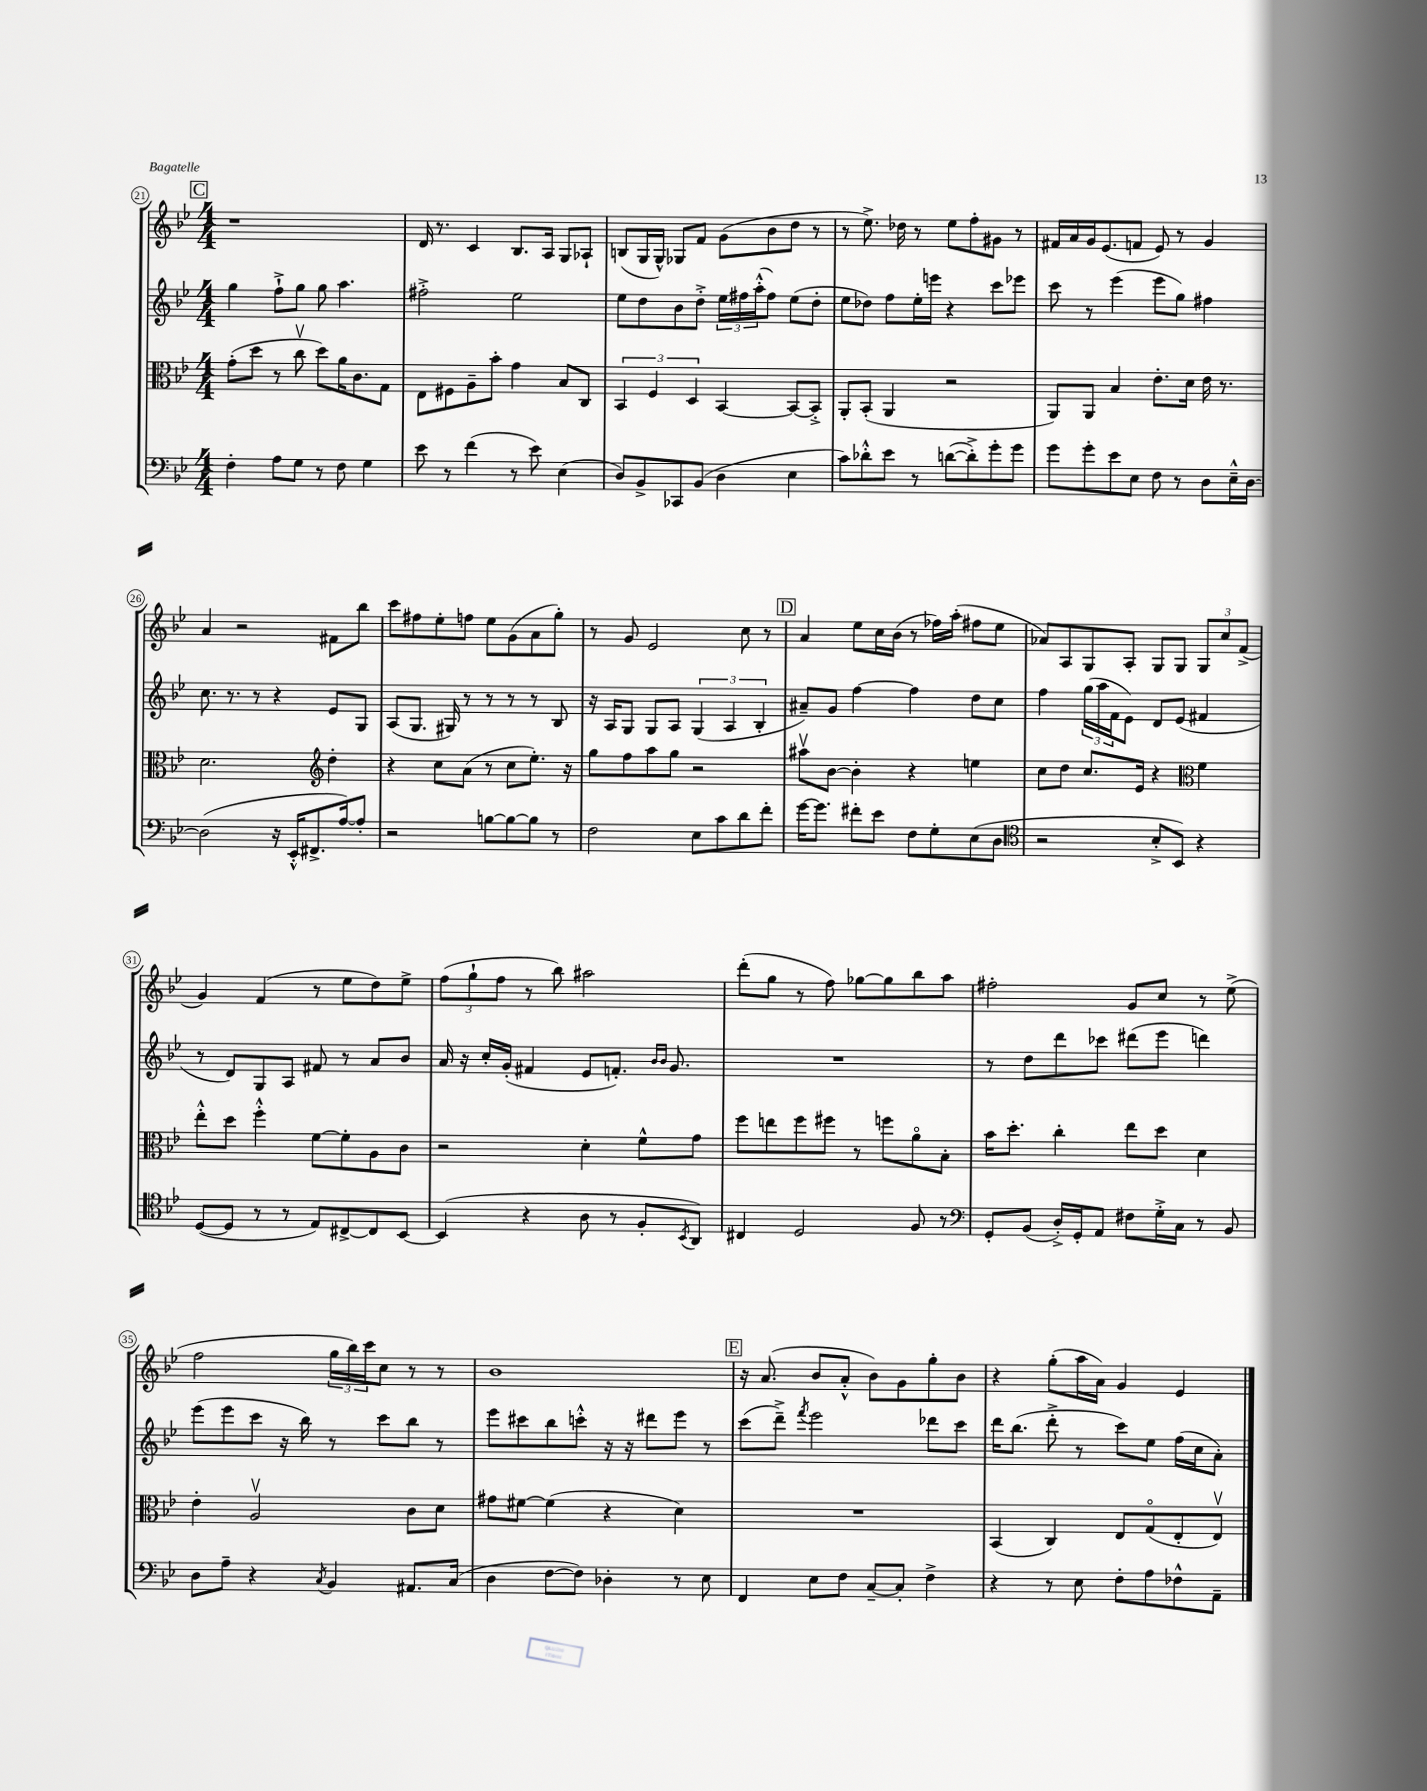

**kern	**kern	**kern	**kern
*staff4	*staff3	*staff2	*staff1
*clefF4	*clefC3	*clefG2	*clefG2
*k[b-e-]	*k[b-e-]	*k[b-e-]	*k[b-e-]
*M4/4	*M4/4	*M4/4	*M4/4
4F'	(8g'	4gg	1r
.	8dd	.	.
8A	8r	8ff`^	.
8G	8ccv	8gg	.
8r	8dd)	8gg	.
8F	16a	4.aa	.
.	8.c	.	.
4G	.	.	.
.	8G	.	.
=	=	=	=
8e-	8E-	2ff#'^	16d
.	.	.	8.r
8r	8F#	.	.
(4f	8A~	.	4c
.	8b-'	.	.
8r	4g	2ee-	8.B-
8e-)	.	.	.
.	.	.	16A
(4E-	8B-	.	8G
.	8C	.	8A-`
=	=	=	=
8D)	6BB-	8ee-	(8B
8BB-^	.	8dd	16G
.	6F	.	.
.	.	.	16G^^)
8CC-	.	8b-	8G-
.	6D	.	.
(8BB-	.	8dd'^	8f
4D	[4BB-	24ee-	(8g
.	.	24ff#	.
.	.	(24aa'^^	.
.	.	8ff#)	8b-
4E-	8BB-_	(8ee-	8dd
.	8BB-'^]	8dd'	8r
=	=	=	=
8c)	8AA'	8ee-	8r
8d-'^^	(8BB-'	8dd-)	8.ee-^)
8e-	4AA	8ff	.
.	.	.	16dd-
8r	.	16ee-'	8r
.	.	16eee	.
([8d	2r	4r	8ee-
8d'^])	.	.	8ff'
8g'	.	8ccc	8g#
8g	.	8eee-	8r
=	=	=	=
8g	8AA)	8ccc	16f#
.	.	.	16a
8g'	8AA	8r	16g
.	.	.	(8.e-
8e-	4B-	(4eee-	.
8E-	.	.	8f
8F	8.e-'	8eee-	8e-)
8r	.	8gg)	8r
.	16d	.	.
8D	16e-	4ff#	4g
.	8.r	.	.
16E-~^^	.	.	.
[16D	.	.	.
=	=	=	=
(2D]	2.d	8.cc	4a
.	.	8.r	.
.	.	.	2r
.	.	8r	.
16r	.	4r	.
16EE-'^^	.	.	.
8.FF#^	.	.	.
*	*clefG2	*	*
.	4dd'	8e-	8f#
[16A)	.	.	.
8A']	.	8G	8bb-
=	=	=	=
2r	4r	(8A	8ccc
.	.	8.G	8ff#
.	8cc	.	8ee-'
.	.	16G#)	.
.	(8a	8r	8ff
[8B	8r	8r	8ee-
8B_	8cc	8r	(8g
8B]	8.ee-')	8r	8a
8r	.	8B-	8gg')
.	16r	.	.
=	=	=	=
2F	8gg	16r	8r
.	.	16A	.
.	8ff	8G	8g
.	8aa	8G	2e-
.	8gg	8A	.
8E-	2r	(6G	.
8c	.	.	.
.	.	6A	.
8d	.	.	8cc
.	.	6B-'	.
8f'	.	.	8r
=	=	=	=
[16g	8aa#v	8a#~)	4a
8.g]	.	.	.
.	[8b-	8g	.
8f#'	4b-']	[4ff	8ee-
8e-	.	.	16cc
.	.	.	(16b-
8F	4r	4ff]	8r
8G'	.	.	16ff-)
.	.	.	(16aa'
(8E-	4ee	8dd	8ff#
8D	.	8cc	8ee-
=	=	=	=
*clefC4	*	*	*
2r	8cc	4ff	8a-)
.	8dd	.	8A
.	8.cc	(24gg	8G
.	.	24aa	.
.	.	24f	.
.	.	8e-)	8A'
.	16e-	.	.
8B-'^	4r	8d	8G
8BB-)	.	(8e-	8G
*	*clefC3	*	*
4r	4f	4f#	12G
.	.	.	12cc
.	.	.	(12f^
=	=	=	=
([8D	8ee-'^^	8r	4g)
8D]	8dd	8d)	.
8r	4ff'^^	8G	(4f
8r	.	8A	.
8E-)	[8f	8f#	8r
[8C#^	8f']	8r	8ee-
8C#]	8A	8a	8dd)
[8BB-	8c	8b-	8ee-^
=	=	=	=
(4BB-]	2r	16a	(12ff
.	.	16r	.
.	.	.	12gg`
.	.	16cc'	.
.	.	.	12ff
.	.	(16g'	.
4r	.	4f#	8r
.	.	.	8bb-)
8A	4d'	8e-	2aa#
8r	.	8.f')	.
8F'	8f^^	.	.
.	.	16qqb-	.
.	.	16qqb-	.
.	.	8.g	.
8qBB-	.	.	.
8AA)	8g	.	.
=	=	=	=
4C#	8ff	1r	(8ddd'
.	8ee	.	8gg
2D	8ff	.	8r
.	8ff#	.	8ff)
.	8r	.	[8gg-
.	8ff	.	8gg-]
8F	8ao	.	8bb-
8r	8B-'	.	8aa
=	=	=	=
*clefF4	*	*	*
8GG'	16b-	8r	2ff#'
.	8.dd'	.	.
(8BB-	.	8dd	.
16D'^)	4cc'	8ddd	.
16GG'	.	.	.
8AA	.	8ccc-	.
8F#	8ee-	(8ddd#	8g
16G'^	8dd	8eee-	8cc
16C	.	.	.
8r	4d	4ddd)	8r
8BB-	.	.	(8ee-^
=	=	=	=
8D	4e-'	(8eee-	2ff
8A~	.	8eee-	.
4r	2Av	8ccc	.
.	.	16r	.
.	.	16bb-)	.
8qC	.	.	.
4BB-	.	8r	24gg
.	.	.	24bb-)
.	.	.	24ccc
.	.	8ccc	8cc
8.AA#	8c	8bb-	8r
.	8d	8r	8r
(16C	.	.	.
=	=	=	=
4D	8g#	8eee-	1b-
.	[8f#	8ccc#	.
[8F	(4f#]	8bb-	.
8F])	.	8ccc'^^	.
4D-'	4r	16r	.
.	.	16r	.
.	.	8ddd#	.
8r	4d)	8eee-	.
8E-	.	8r	.
=	=	=	=
4FF	1r	(8ccc	16r
.	.	.	(8.a
.	.	8ddd~^)	.
.	.	8qfff	.
8E-	.	2eee-	8b-
8F	.	.	8a'^^
[8C~	.	.	8b-)
8C']	.	.	8g
4F^	.	8ddd-	8gg'
.	.	8ccc	8b-
=	=	=	=
4r	(4BB-	16ddd	4r
.	.	(8.bb-	.
8r	4C)	8ddd'^	(8gg'
8E-	.	8r	16aa
.	.	.	16a)
8F'	8E-	8ccc)	4g
8A	(8Go	8ee-	.
8F-^^	8E-'	(16ff	4e-
.	.	16cc	.
8AA~	8E-v)	8a')	.
==	==	==	==
*-	*-	*-	*-
